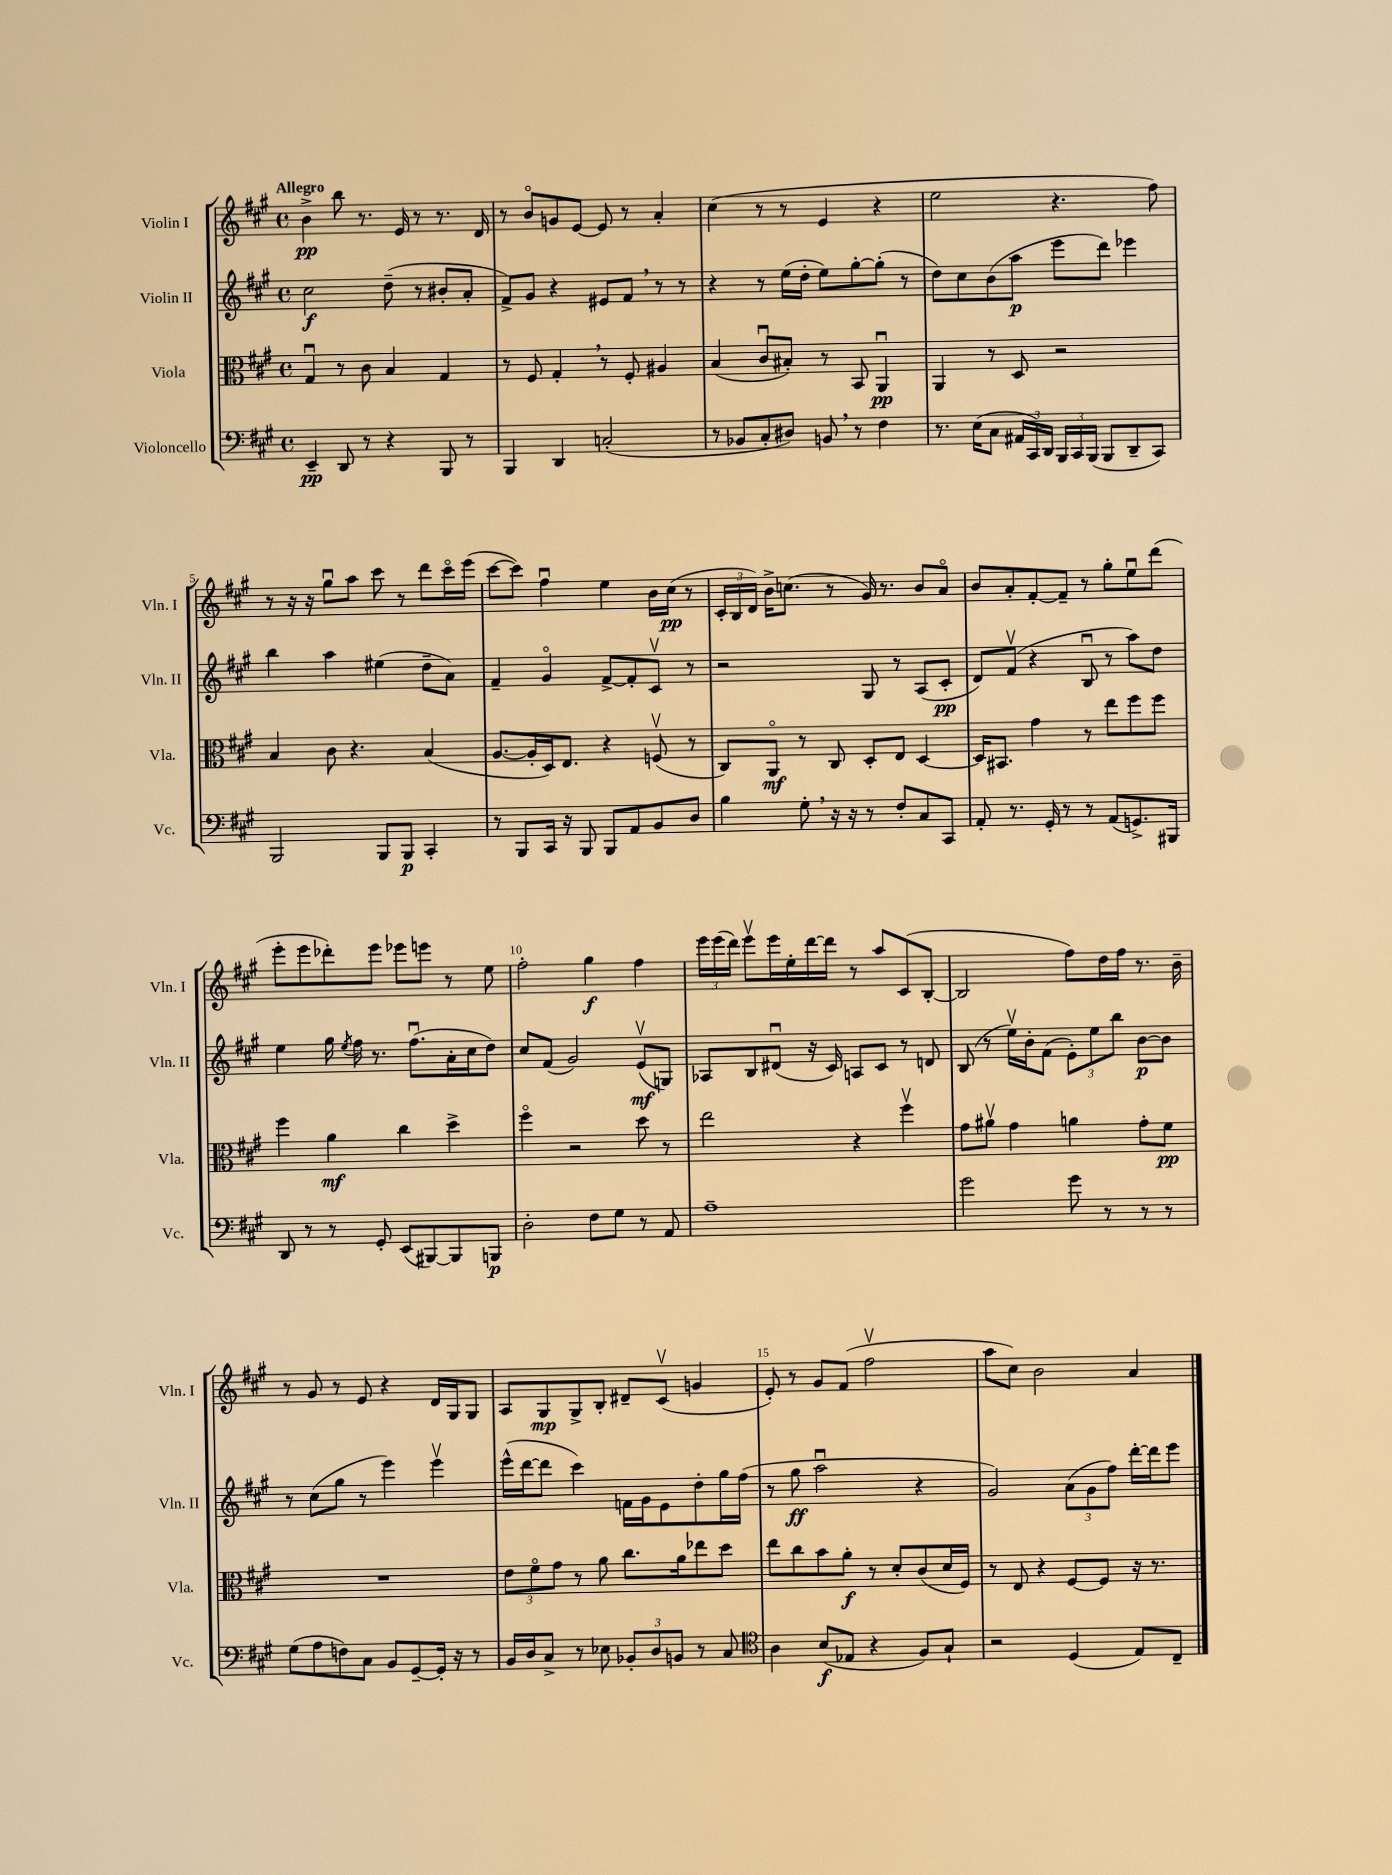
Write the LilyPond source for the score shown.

<<
\new StaffGroup <<
\new Staff = "s0" \with { instrumentName = "Violin I" shortInstrumentName = "Vln. I" } {
    \clef treble \key a \major \defaultTimeSignature \time 4/4 \tempo "Allegro"
    \autoBeamOff b'4->\pp b''8 r8. e'16 r8 r8. d'16 |
    r8 b'8[\flageolet g'8 e'8]~ e'8 r8 a'4-. |
    cis''4( r8 r8 e'4 r4 |
    e''2 r4. fis''8) |
    r8 r16 r16 gis''8[\downbow a''8] cis'''8 r8 d'''8[ cis'''16\flageolet e'''16]( |
    cis'''8[~ cis'''8]) fis''4\downbow e''4 b'16[ cis''16]\pp( r8 |
    \tuplet 3/2 { cis'16[-. b16 d'16]) } b'16[-> c''8.]( r8 gis'16) r8. b'8[ a'8]\flageolet |
    b'8[ a'8-. fis'8~-. fis'8]-- r8 gis''8[-. e''8\downbow d'''8]( |
    e'''8[-. e'''8 des'''8-.) e'''8] ees'''8[ e'''8] r8 e''8 |
    fis''2-. gis''4\f fis''4 |
    \tuplet 3/2 { e'''16[ e'''16( d'''16]) } e'''8[\upbow e'''16 e''16-. d'''16~ d'''16] r8 a''8[ cis'8( b8]~-. |
    b2 fis''8[) d''16 fis''16] r8. b'16-- |
    r8 gis'8 r8 e'8 r4 d'16[ gis16 gis8] |
    a8[ gis8\mp gis8-> b8]-. dis'8[-- cis'8]\upbow( g'4 |
    e'8-.) r8 gis'8[ fis'8]( fis''2\upbow |
    a''8[ cis''8]) b'2 a'4 \bar "|." |
}
\new Staff = "s1" \with { instrumentName = "Violin II" shortInstrumentName = "Vln. II" } {
    \clef treble \key a \major \defaultTimeSignature \time 4/4
    \autoBeamOff cis''2\f d''8--( r8 bis'8[-. a'8]-. |
    fis'8[->) gis'8] r4 eis'8[ fis'8] \breathe r8 r8 |
    r4 r8 e''16[( d''16]-. e''8[) gis''8~-. gis''8]-.( r8 |
    d''8[) cis''8 b'8( a''8]\p e'''8[ d'''8]) ees'''4 |
    b''4 a''4 eis''4( d''8[-- a'8]) |
    fis'4-- gis'4\flageolet fis'8[~-> fis'8-. cis'8]\upbow r8 |
    r2 gis8 r8 a8[( cis'8]-.\pp |
    d'8[) fis'8]\upbow( r4 b8\downbow r8 a''8[) d''8] |
    e''4 gis''16 \acciaccatura { e''8 } fis''16 r8. fis''8.[\downbow( a'16-. cis''16 d''8]) |
    cis''8[ fis'8]( gis'2) e'8[\upbow\mf( g8]) |
    aes8[ b8 dis'8]\downbow( r16 cis'16) a8[ cis'8] r8 d'8 |
    b8( r8 e''16[\upbow) b'16-. fis'8]( \tuplet 3/2 { e'8[-.) e''8 b''8] } b'8[~\p b'8] |
    r8 cis''8[( gis''8] r8 e'''4) e'''4\upbow |
    e'''16[-^( d'''16~ d'''8] cis'''4) f'16[ gis'16 e'8 d''8-. gis''16 fis''16]( |
    r8 gis''8\ff a''2\downbow r4 |
    gis'2) \tuplet 3/2 { a'8[( gis'8 fis''8]) } d'''16[~-. d'''16 e'''8] \bar "|." |
}
\new Staff = "s2" \with { instrumentName = "Viola" shortInstrumentName = "Vla." } {
    \clef alto \key a \major \defaultTimeSignature \time 4/4
    \autoBeamOff gis4\downbow r8 cis'8 b4 gis4 |
    r8 fis8 gis4-. \breathe r8 fis8-. ais4 |
    b4( cis'8[\downbow bis8]-.) r8 b,8 a,4\downbow\pp |
    a,4 r8 d8 r2 |
    b4 cis'8 r4. b4( |
    a8.[~ a16-. d16) e8.] r4 f8\upbow( r8 |
    cis8[) a,8]\flageolet\mf r8 cis8 d8[-. e8] d4~ |
    d16[ bis,8.] gis'4 r8 e''8[ fis''8 fis''8] |
    fis''4 a'4\mf cis''4 d''4-> |
    fis''4\flageolet r2 d''8 r8 |
    e''2 r4 fis''4\upbow |
    gis'8[ ais'8]\upbow gis'4 a'4 gis'8[-. fis'8]\pp |
    R1 |
    \tuplet 3/2 { e'8[ fis'8\flageolet gis'8] } r8 a'8 cis''8.[ a'16 ees''8 d''8] |
    e''8[ cis''8 b'8 a'8]-.\f r8 d'8[-. cis'8( d'16 fis16]) |
    r8 e8 r4 fis8[~ fis8] r16 r8. \bar "|." |
}
\new Staff = "s3" \with { instrumentName = "Violoncello" shortInstrumentName = "Vc." } {
    \clef bass \key a \major \defaultTimeSignature \time 4/4
    \autoBeamOff e,4--\pp d,8 r8 r4 b,,8 r8 |
    b,,4 d,4 c2-.( |
    r8 bes,8[ cis8-. dis8]) b,8 \breathe r8 fis4 |
    r8. e16[( cis8] \tuplet 3/2 { ais,16[ cis,16) d,16] } \tuplet 3/2 { b,,16[ cis,16 b,,16]( } b,,8[ d,8-- cis,8]) |
    b,,2 b,,8[ b,,8]\p cis,4-. |
    r8 b,,8[ cis,16] r16 b,,8 b,,8[ a,8 b,8 d8] |
    b4 gis8-. \breathe r16 r16 r8 fis8[-. cis8 cis,8] |
    a,8-. r8. gis,16-. r8 r8 a,8[( g,8.->) bis,,16] |
    d,8 r8 r8 gis,8-. e,8[( bis,,8~) bis,,8 b,,8]\p |
    d2-. fis8[ gis8] r8 a,8 |
    a1-- |
    gis'2 gis'8 r8 r8 r8 |
    gis8[( a8 f8) cis8] b,8[ gis,8~-- gis,16]-. r16 r8 |
    b,16[ d16 cis8]-> r8 ees8 \tuplet 3/2 { bes,8[-. d8 b,8] } r8 cis8 |
    \clef tenor a4 b8[\f( ees8] r4 fis8[) gis8]-! |
    r2 d4( e8[) cis8]-- \bar "|." |
}
>>
>>
\layout { \context { \Score \override BarNumber.break-visibility = ##(#f #t #t) barNumberVisibility = #(every-nth-bar-number-visible 5) } }
